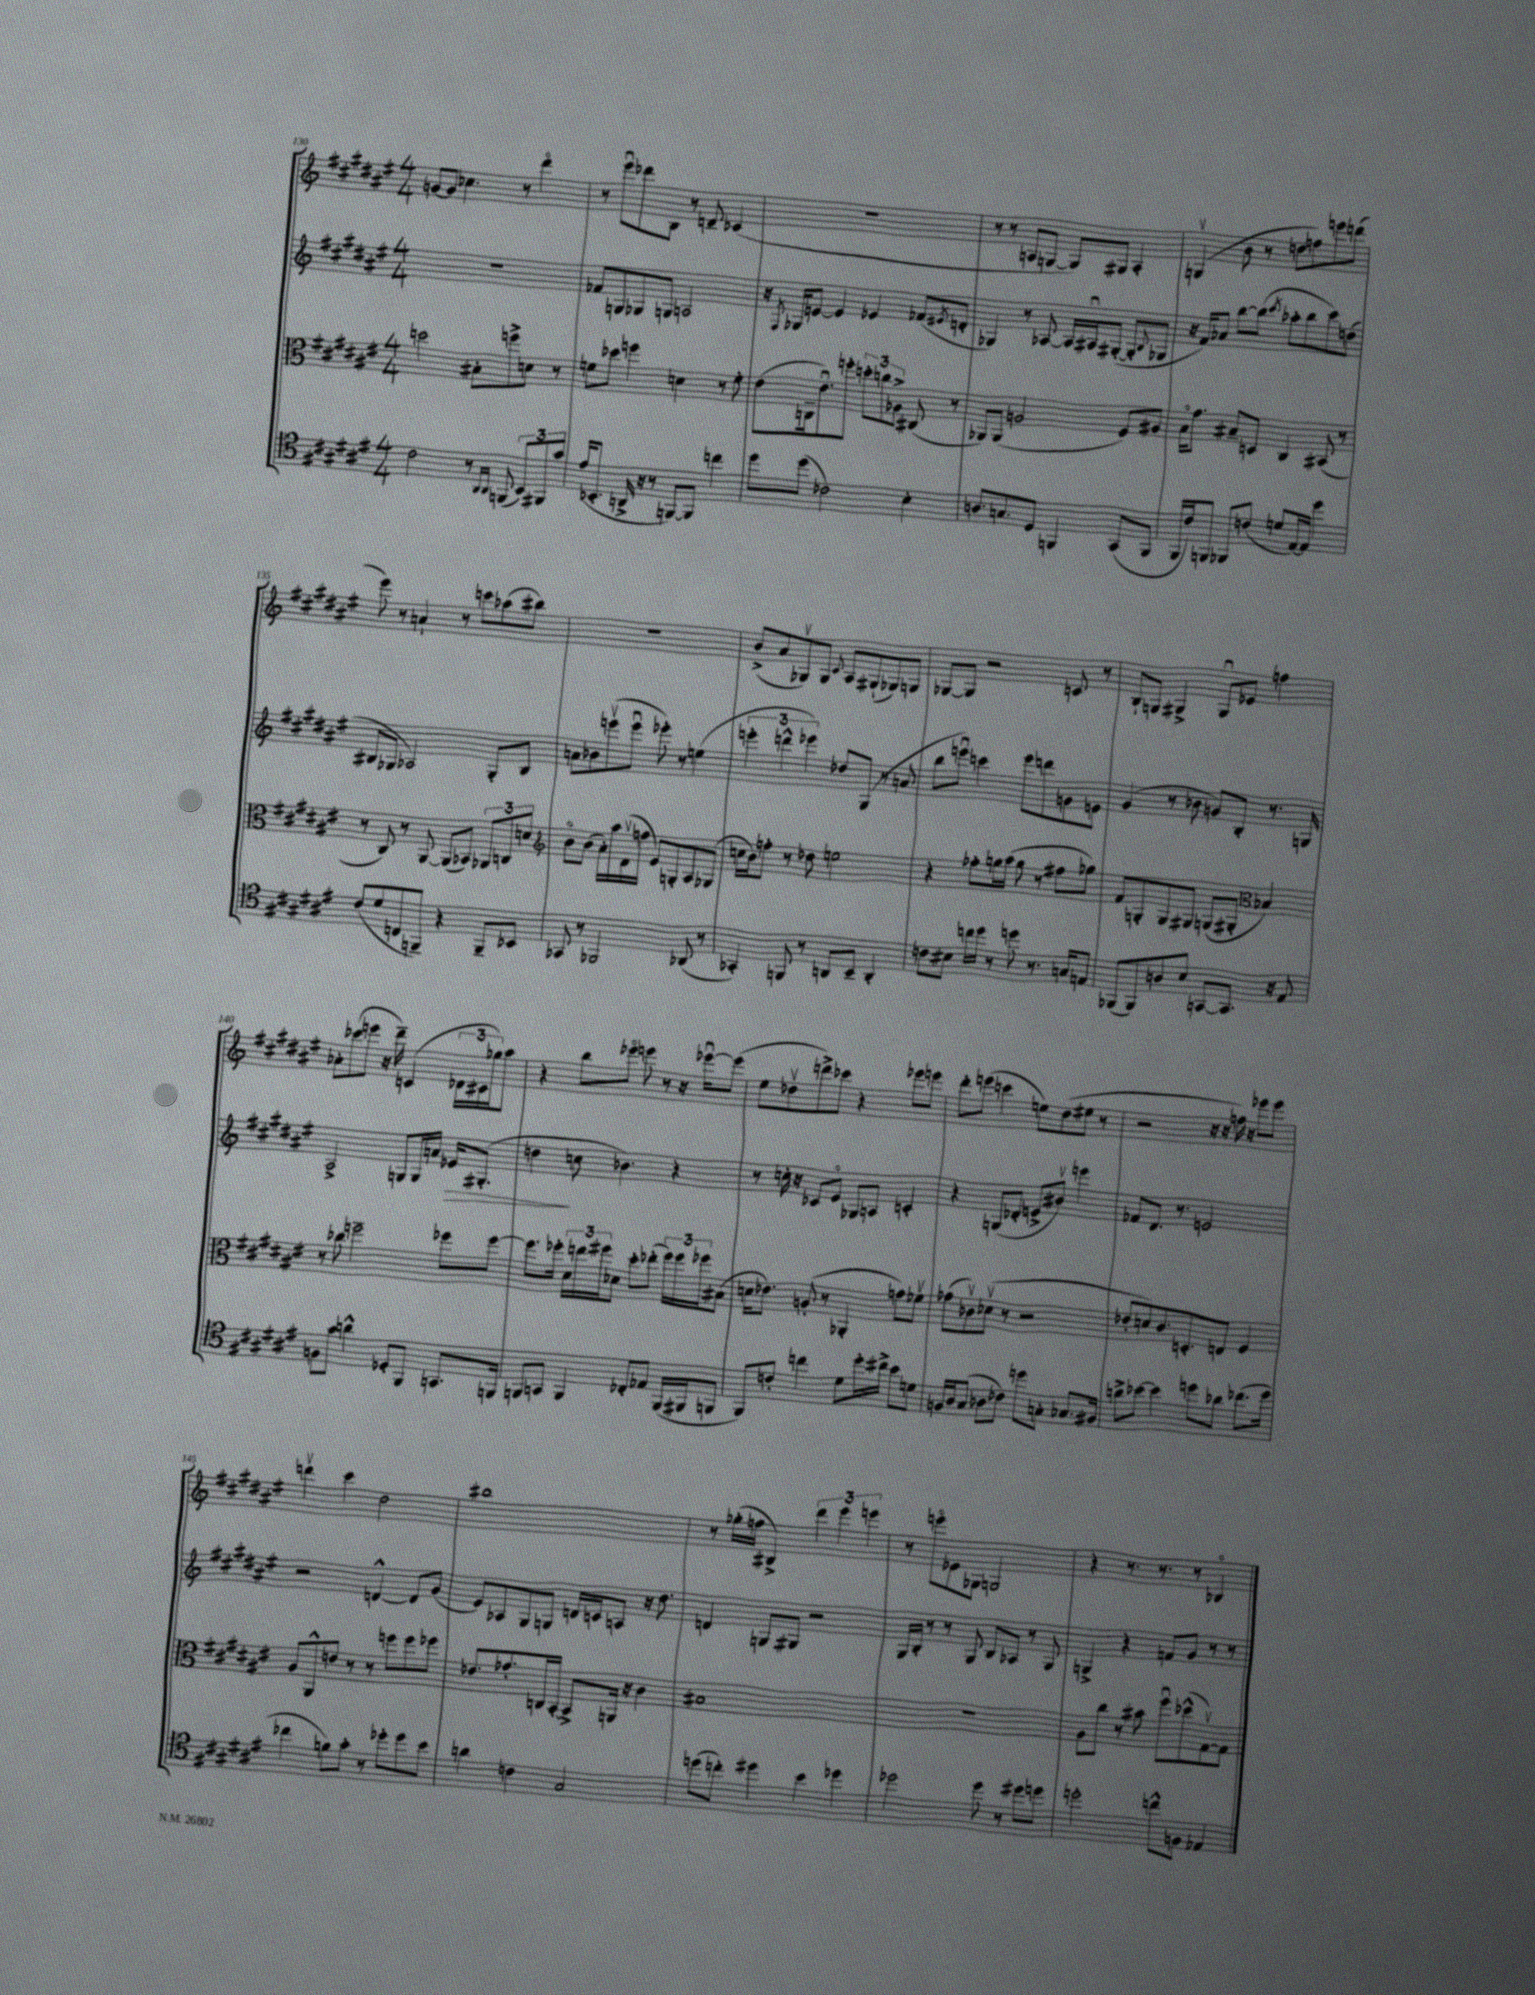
<<
\new StaffGroup <<
\new Staff = "s0" {
    \clef treble \key fis \major \numericTimeSignature \time 4/4
    g'8~ g'8 ces''4. r8 dis'''4\flageolet |
    r8 eis'''8\downbow des'''8 b8 r8 d'8-- ces'4( |
    r1 |
    r8 r8 a8 g8~ g8) gis8 a4-. |
    g4\upbow( b'8 r8 d''8 f''8) e'''8 d'''8( |
    eis'''8) r8 a'4-! r8 c'''8 aes''8( bis''8) |
    r1 |
    b'8->( ais'8 ges8\upbow) ges8 \appoggiatura { cis'8 } ais8 gis8-!( ges8) g8 |
    ges8~ ges8 r2 c'8 r8 |
    b8-! g8 gis4-> gis8\downbow ees'8 f''4 |
    aes'8-. ces'''8( e'''8 r16 dis'''16--) c'4( \tuplet 3/2 { des'16 cis'16 ges''16) } ais''8 |
    r4 b''8 ees'''8\flageolet e'''8 r8 r16 ees'''16~\downbow ees'''8( |
    eis''8 des''8\upbow d'''8->) ces'''8 r4 ees'''8 e'''8 |
    dis'''8-. e'''8( c'''4 e''8) dis''8( eis''8 r8 |
    r2 r16 r16 f''16) r16 ees'''8 ees'''8 |
    d'''4\upbow cis'''4 dis''2 |
    bis''1 |
    r8 ges''16-.( f''16 bis4->) \tuplet 3/2 { dis'''4 eis'''4 e'''4 } |
    r8 e'''8\flageolet ees'8 ges8 g2 |
    r4 r8. r8. r8 bes4\flageolet \bar "|." |
}
\new Staff = "s1" {
    \clef treble \key fis \major \numericTimeSignature \time 4/4
    R1 |
    fes'8 g8 ges8 g8 a2 |
    r16 \acciaccatura { fis8 } ges16 e'8~ e'4 ees'4 fes'8( \acciaccatura { eis'8 } d'8-. |
    ges4) r8 aes8~ aes16 ais16\downbow gis8~-.( gis8-. \appoggiatura { b8 } ges8 |
    r16 fis'16) aes'8 b''8~ b''8( \acciaccatura { cis'''8 } aes''8-. b''8 cis'''8) d''8( |
    bis8 ges8 aes2) ges8-. bis8 |
    a'8 bes'8 e'''8\upbow( e'''8\downbow ees'''8-.) r8 e''4( |
    \tuplet 3/2 { e'''4-. d'''4-^ ees'''4) } des''8 gis8( r8 a'8 |
    b''8 e'''8\downbow) c'''4 e'''8 d'''8 g'8 e'8 |
    gis'4( r8 bes'8 g'8) b8-. r8. g16 |
    ais2-> g8 g16 a'16 ees'16\> gis8.-.( |
    d''4\! c''8 bes'4.) r4 |
    r8 c''16-. r16 ces'8 eis'8\flageolet ges8 a8 c'4-. |
    r4 g8( des'8-. e'8-> bis'8\upbow) e'''4 |
    fes'8 dis'8. r8. e'2 |
    r2 d'4~-^ d'8 gis'8( |
    eis'8) aes8 gis8 g8 d'16 c'16 a8 r16 dis''8. |
    d'4 g8 gis8 r2 |
    gis16 b16-. r8 r8 gis8 b8 aes8 r8 gis8 |
    g4-> r4 f'8 gis'8 r8 r8 \bar "|." |
}
\new Staff = "s2" {
    \clef alto \key fis \major \numericTimeSignature \time 4/4
    d''2 bis8-. f''8-> d'8 r8 |
    f'8 des''8 f''4 d'4 r8 f'8-. |
    eis'8( c16-- eis'8.\downbow) f''8-. \tuplet 3/2 { d''8-. c''8 aes8-> } cis8( r8 |
    aes,8) aes,8( a2 fis8) ais8 |
    b16\flageolet gis'8. bis8-- d8 cis4 bis,8( r8 |
    r8 cis8) r8 ais,8~ ais,8( bes,8) \tuplet 3/2 { aes,8 c8 d'8 } |
    \clef treble b'8\flageolet b'8( ais'16-.) ais''16 dis'16\upbow( f''16 eis'8) g8-. ais8 ges8( |
    c''16 b'16) f''8-. r8 des''8 e''2 |
    r4 fes''8-. g''16 ais''16( g''8 r8 fis''8 ges''8) |
    fis'8 g8-. g8 gis8 g8( gis8-. \clef alto bes4) |
    r8 ces''8 f''2-- fes''8 fes''8~ |
    fes''8. fes''16-. \tuplet 3/2 { dis'16 e''16 fis''16 } des'8 dis''8-. ees''8-.( \tuplet 3/2 { fis''16) fis''16 fes''16 } bis8( |
    d'16 ees'8.) a8-.( r8 aes,4-. g'8) fes'8\upbow |
    ges'8( ces'8\upbow) des'8\upbow( r8 r2 |
    ees'8-. d'8) cis'8. d8.-. e8 fis4 |
    ais8 ais,8-^ e'8 r8 r8 f''8 f''8 fes''8 |
    ees'8. ges'8.-. c16 b,16~-. b,8-> a,16 r16 cis'4 |
    bis1 |
    R1 |
    ais8 cis''8 r8 bis'8 fis''8\downbow des''8-^( gis8~\upbow) gis8 \bar "|." |
}
\new Staff = "s3" {
    \clef tenor \key fis \major \numericTimeSignature \time 4/4
    cis'2 r8 \grace { ais,16 ais,16 } f,8( \tuplet 3/2 { b,8) fis,8 gis'8 } |
    eis'16( bes,8.-. a,16-> r16 r8 f,8~) f,8 c''4 |
    dis''8 dis''8( ces'2) b4-. |
    a8. g8. dis8 f,4 gis,8( f,8 |
    fis,16 cis'16) f,8 fes,8 c'8( d'8 eis16~) eis16 dis''4 |
    cis'8( dis'8 c8 f,8--) r4 f,8-- bes,8 |
    ges,8 r8 fes,2 aes,8( r8 |
    ges,4-.) f,8 r8 a,8 b,8-- a,4-. |
    c'8 bis8 c''16 dis''16 r8 d''8 r8. g16 e8 |
    fes,8( fes,8) a8 b8 g,8~ g,8. r16 eis8 |
    f8 gis'8 a'4-^ des8-. fis,8 g,8. f,16 |
    f,8 g,8 f,4 ces8-. ees8 f,16( fis,16 f,8 |
    fis,8) c'8-. c''4 dis'8 dis''16-. cis''16-> b'8 d'8 |
    f16 ais16 gis8( aes8 ces'8) d''8 g8-. ges8. fis16 |
    a'8-> bes'8~ bes'4 d''8 aes'8 ces''8.( d''16 |
    ces''4 f'8) gis'8-. r8 des''8-. des''8 b'8 |
    a'4 c'4 gis2 |
    d''8( c''8-.) dis''4 b'4 des''4 |
    des''2 des''8 r8 dis''8 d''8 |
    d''2-. c''8-^ f8 ees4 \bar "|." |
}
>>
>>
\layout { \context { \Score currentBarNumber = #130 } }
